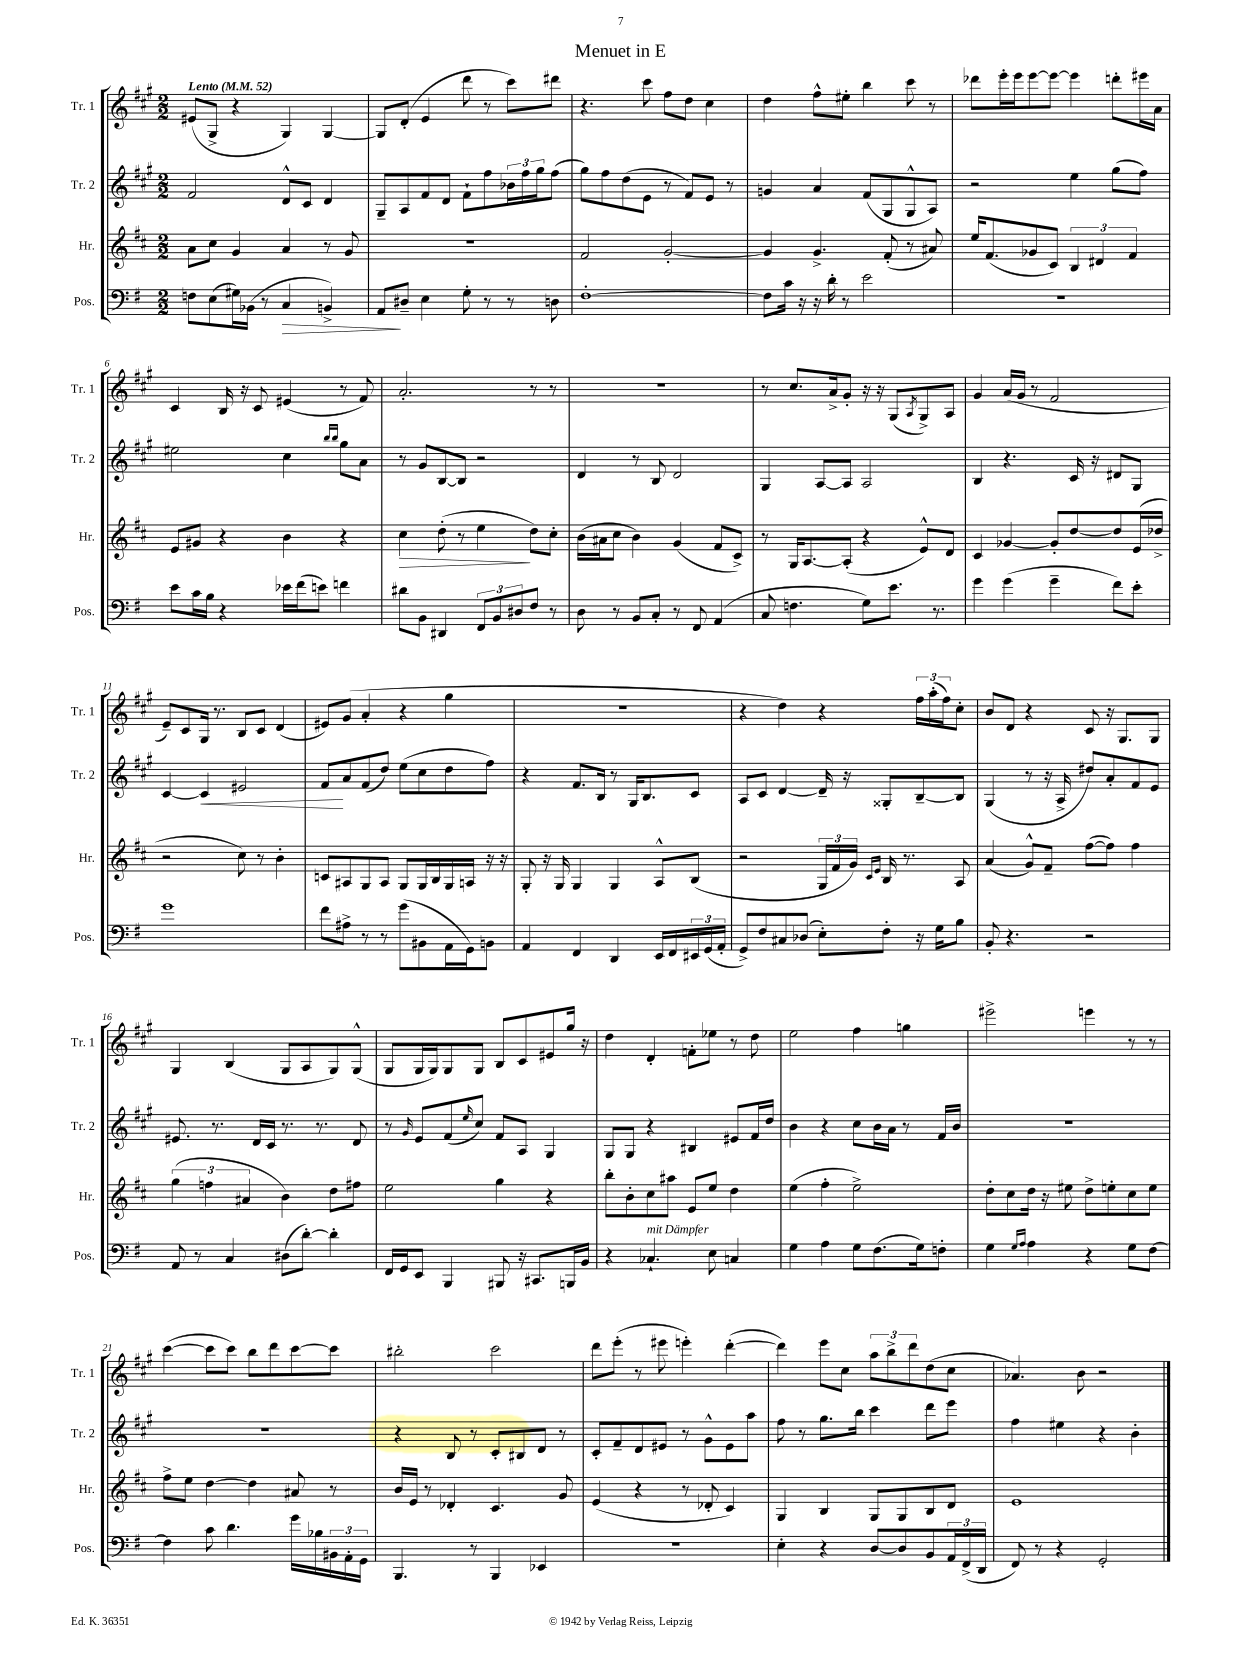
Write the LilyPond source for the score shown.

\header { title = "Menuet in E" }
<<
\new StaffGroup <<
\new Staff = "s0" \with { instrumentName = "Tr. 1" shortInstrumentName = "Tr. 1" } {
    \clef treble \key a \major \numericTimeSignature \time 2/2 \tempo "Lento" 4 = 52
    eis'8( gis8-> r4 gis4) gis4~ |
    gis8 d'8-.( e'4 d'''8 r8 cis'''8) dis'''8 |
    r4. cis'''8 fis''8 d''8 cis''4 |
    d''4 fis''8-^ eis''8-. b''4 cis'''8 r8 |
    des'''8 e'''16-. e'''16 e'''8~ e'''8~ e'''4 d'''8-. eis'''16 a'16 |
    cis'4 b16 r16 cis'8 eis'4( r8 fis'8) |
    a'2.-. r8 r8 |
    r1 |
    r8 cis''8. a'16-> gis'8-. r16 r16 gis8( \acciaccatura { a8 } gis8->) a8 |
    gis'4 a'16( gis'16 r8 fis'2 |
    e'8--) cis'8 gis16 r8. b8 cis'8 d'4( |
    eis'8) gis'8( a'4-. r4 gis''4 |
    r1 |
    r4 d''4) r4 \tuplet 3/2 { fis''16 a''16-.( fis''16) } cis''8-. |
    b'8 d'8 r4 cis'8 r16 gis8. gis8 |
    gis4 b4( gis8 a8 gis8) gis8-^( |
    gis8 gis16 gis16) gis8 gis8 b8 cis'8 eis'8 gis''16 r16 |
    d''4 d'4-. f'8-. ees''8 r8 d''8 |
    e''2 fis''4 g''4 |
    eis'''2-> e'''4 r8 r8 |
    cis'''4~( cis'''8 cis'''8) b''8 d'''8 cis'''8~ cis'''8 |
    bis''2-. cis'''2 |
    d'''8 e'''8-.( r8 eis'''8 e'''4-.) d'''4~-.( |
    d'''4) e'''8 cis''8 \tuplet 3/2 { a''8 b''8-> d'''8 } d''8( cis''8 |
    aes'4.) b'8 r2 \bar "|." |
}
\new Staff = "s1" \with { instrumentName = "Tr. 2" shortInstrumentName = "Tr. 2" } {
    \clef treble \key a \major \numericTimeSignature \time 2/2
    fis'2 d'8-^ cis'8 d'4 |
    gis8-- a8 fis'8 d'8 fis'8-! fis''8 \tuplet 3/2 { bes'16 fis''16 gis''16 } fis''8( |
    gis''8) fis''8 d''8( e'8 r8 fis'8) e'8 r8 |
    g'4 a'4 fis'8( gis8 gis8-^ a8) |
    r2 e''4 gis''8( fis''8) |
    eis''2 cis''4 \grace { b''16 b''16 } gis''8 a'8 |
    r8 gis'8 b8~ b8 r2 |
    d'4 r8 b8 d'2 |
    gis4 a8~ a8 a2 |
    b4 r4. cis'16 r16 dis'8 gis8 |
    cis'4~ cis'4\< eis'2 |
    fis'8\! a'8 fis'8( d''8) e''8( cis''8 d''8 fis''8) |
    r4 fis'8. b16 r8 gis16 b8. cis'8 |
    a8 cis'8 d'4~ d'16-- r16 gisis8-. b8~-- b8 |
    gis4( r8 r16 a16-> dis''8) a'8-. fis'8 e'8 |
    eis'8. r8. d'16 cis'16 r8. r8. d'8 |
    r8 \grace { gis'16 } e'8 fis'8( \grace { e''16 } cis''8) fis'8 a8 gis4 |
    gis8 gis8 r4 bis4 eis'8 fis'16 d''16 |
    b'4 r4 cis''8 b'16 a'16 r8 fis'16 b'16 |
    R1 |
    R1 |
    r4 b8 r8 cis'8-. bis8 d'8 r8 |
    cis'8-. fis'8-- d'8 eis'8 r8 gis'8-^ eis'8 a''8 |
    fis''8 r8 gis''8. b''16 cis'''4 d'''8 e'''8 |
    fis''4 eis''4 r4 b'4-. \bar "|." |
}
\new Staff = "s2" \with { instrumentName = "Hr." shortInstrumentName = "Hr." } {
    \clef treble \key d \major \numericTimeSignature \time 2/2
    a'8 cis''8 g'4 a'4 r8 g'8 |
    R1 |
    fis'2 g'2~-. |
    g'4 g'4.-> fis'8-.( r8 ais'8) |
    e''16 fis'8.( ges'8 cis'8) \tuplet 3/2 { b4 dis'4 fis'4 } |
    e'8 gis'8 r4 b'4 r4 |
    cis''4\> d''8-.( r8 e''4\! d''8) cis''8-. |
    b'16( ais'16 cis''8 b'4) g'4( fis'8 cis'8->) |
    r8 g16 a8.~ a8-.( r4 e'8-^) d'8 |
    cis'4 ges'4~ ges'8-. d''8~ d''8 e'16( des''16-> |
    r2 cis''8) r8 b'4-. |
    c'8 ais8 g8 ais8 g8 g16 b16 g16 a16 r16 r16 |
    g8-. r16 g16 g4 g4 a8-^ b8( |
    r2 \tuplet 3/2 { g16 fis'16 g'16) } \grace { cis'16 e'16 } b16 r8. a8 |
    a'4( g'8-^) fis'8-- fis''8~( fis''8) fis''4 |
    \tuplet 3/2 { g''4( f''4 ais'4 } b'4) d''8 fis''8 |
    e''2 g''4 r4 |
    b''8-. b'8-. cis''8 ais''8 e'8 e''8 d''4 |
    e''4( fis''4-. e''2->) |
    d''8-. cis''8 d''16 r16 eis''8 d''8-> e''8-. cis''8 e''8 |
    fis''8-> e''8 d''4~ d''4 ais'8 r8 |
    b'16 e'16 r8 des'4-. cis'4. g'8 |
    e'4( r4 r8 des'8-. cis'4) |
    g4 b4 g8 g8 b8 d'8 |
    e'1 \bar "|." |
}
\new Staff = "s3" \with { instrumentName = "Pos." shortInstrumentName = "Pos." } {
    \clef bass \key g \major \numericTimeSignature \time 2/2
    f8 e8( gis16) bes,16( r8 c4\> b,4->) |
    a,8\! dis8-- e4 g8-. r8 r8 d8 |
    fis1~-. |
    fis8 c'16 r16 r16 d'16-. r8 e'2 |
    R1 |
    e'8 c'16 b16 r4 ees'16 fis'16( e'8) f'4 |
    dis'8 b,8 dis,4 \tuplet 3/2 { fis,8 b,8 dis8 } fis8 r8 |
    d8 r8 b,8 c8-. r8 fis,8 a,4( |
    c8 f4. g8) e'8. r8. |
    g'4 g'4( g'4-- fis'8) e'8-. |
    g'1 |
    fis'8 ais8-> r8 r8 g'8( bis,8 a,16 g,16) b,8 |
    a,4 fis,4 d,4 e,16 fis,16 \tuplet 3/2 { eis,16 g,16( a,16-. } |
    g,8->) fis8 cis8 des8( e8-.) fis8-. r16 g16 b8 |
    b,8-. r4. r2 |
    a,8 r8 c4 dis8( d'8~-.) d'4-. |
    fis,16 g,16 e,8 b,,4 bis,,8 r16 cis,8. b,,16 b,16 |
    r4 ces4.-!^\markup { \italic "mit Dämpfer" } e8 c4 |
    g4 a4 g8 fis8.( g16) f8-. |
    g4 \grace { g16 a16 } a4 r4 g8 fis8~ |
    fis4 c'8 d'4. g'16 bes16 \tuplet 3/2 { bis,16 a,16-. g,16 } |
    b,,4. r8 b,,4 ees,4 |
    r1 |
    e4-. r4 d8~ d8 b,8 \tuplet 3/2 { a,16 fis,16->( d,16 } |
    fis,8) r8 r4 g,2-. \bar "|." |
}
>>
>>
